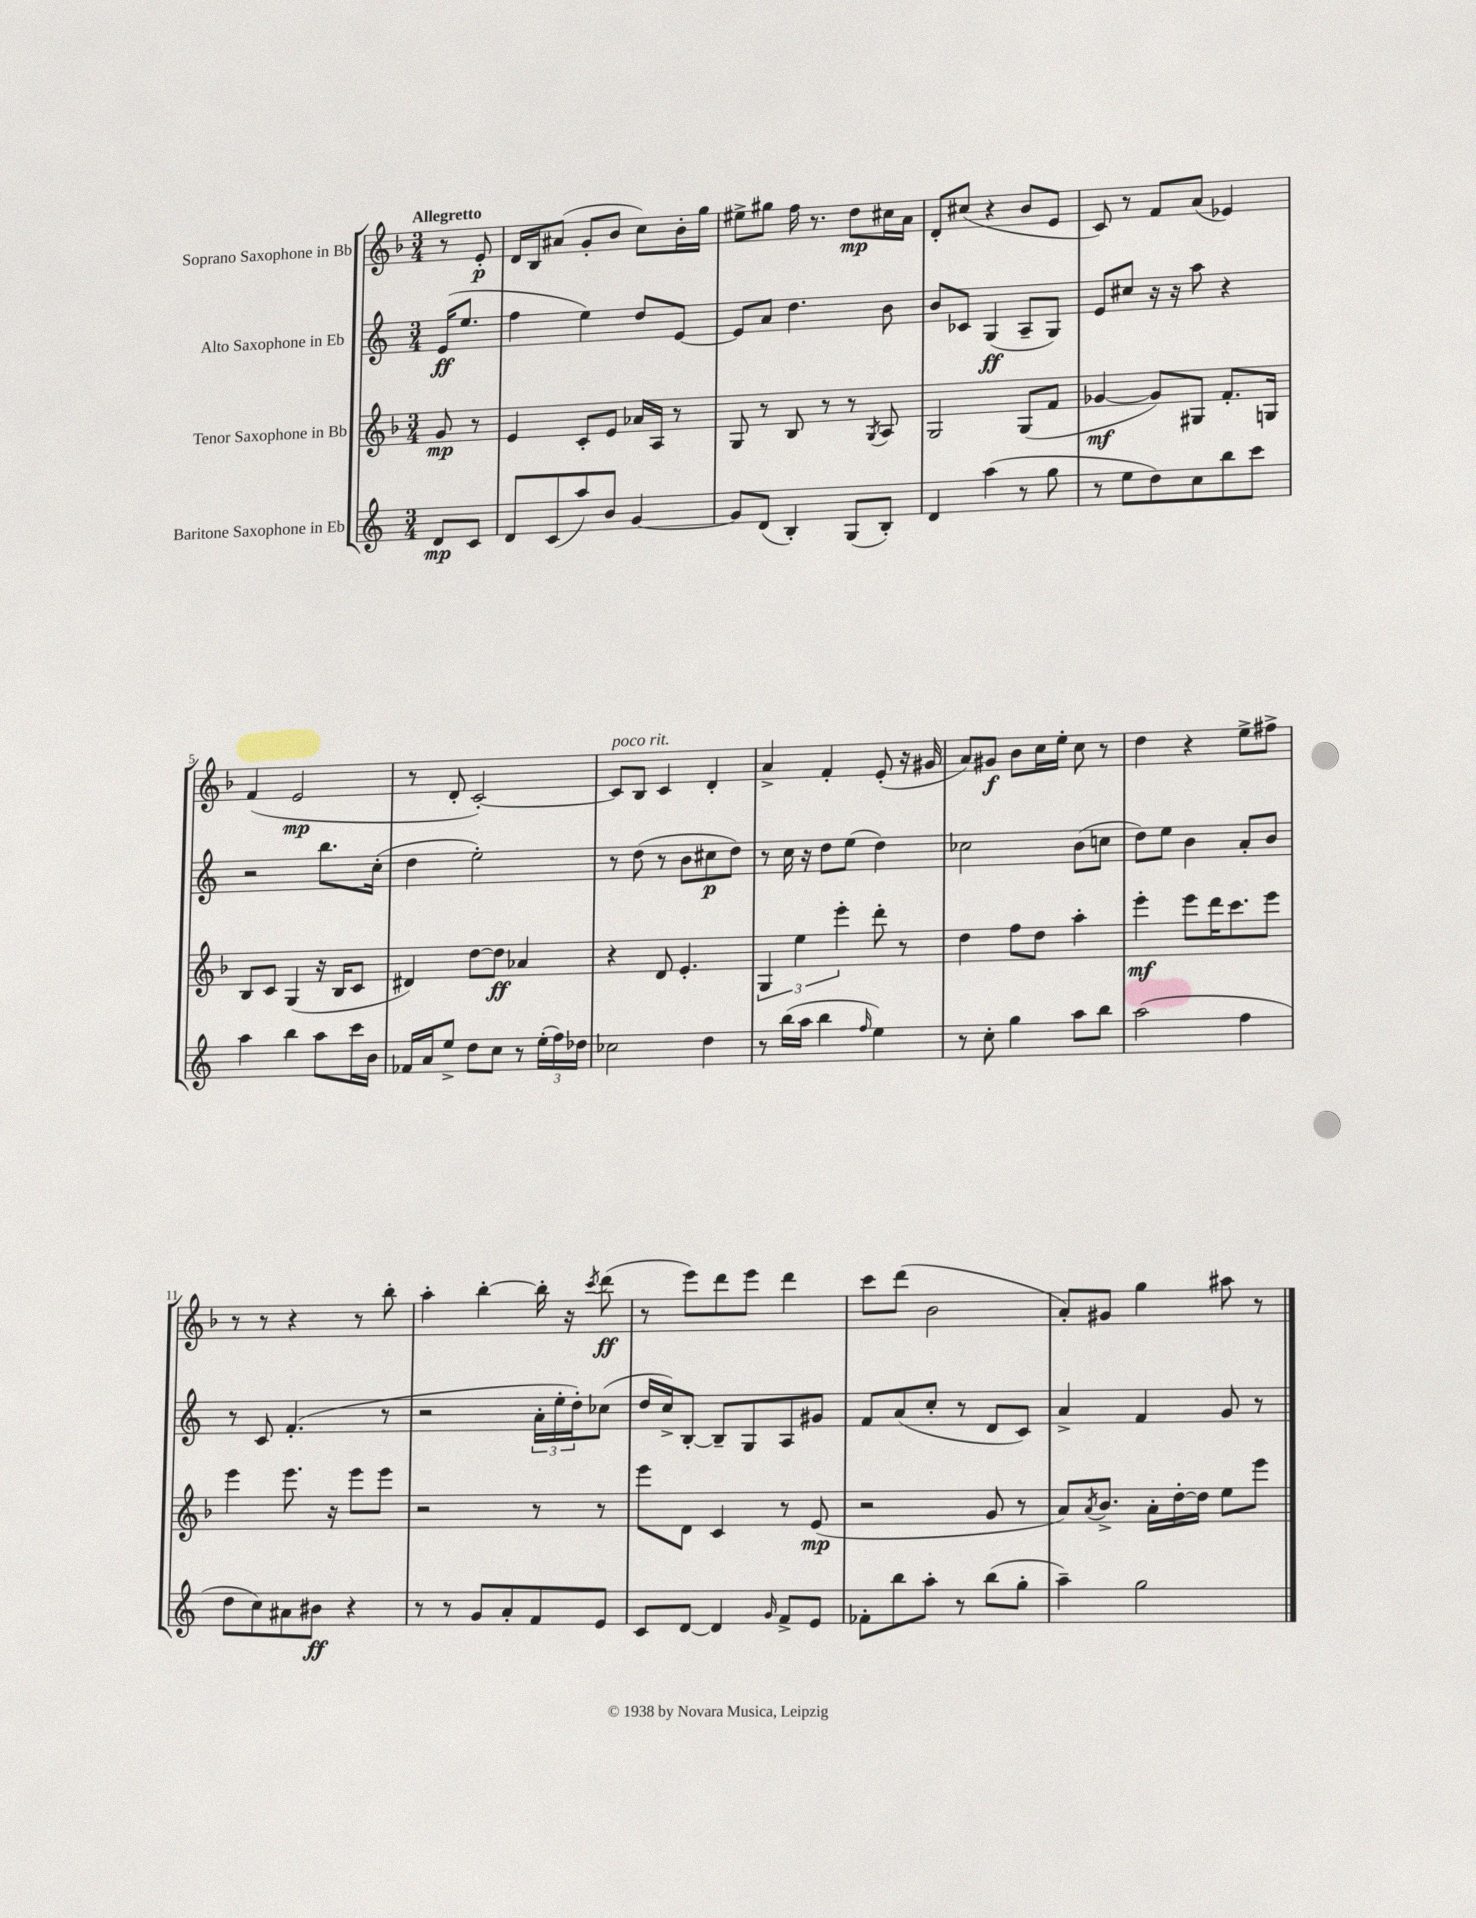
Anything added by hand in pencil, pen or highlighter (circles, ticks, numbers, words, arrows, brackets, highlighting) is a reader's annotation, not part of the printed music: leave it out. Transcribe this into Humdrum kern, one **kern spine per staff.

**kern	**dynam	**kern	**dynam	**kern	**dynam	**kern	**dynam
*part4	*part4	*part3	*part3	*part2	*part2	*part1	*part1
*staff4	*staff4	*staff3	*staff3	*staff2	*staff2	*staff1	*staff1
*I"Baritone Saxophone in Eb	*	*I"Tenor Saxophone in Bb	*	*I"Alto Saxophone in Eb	*	*I"Soprano Saxophone in Bb	*
*clefG2	*	*clefG2	*	*clefG2	*	*clefG2	*
*k[]	*	*k[b-]	*	*k[]	*	*k[b-]	*
*M3/4	*	*M3/4	*	*M3/4	*	*M3/4	*
=	=	=	=	=	=	=	=
!	!	!	!	!	!	!LO:TX:a:B:t=Allegretto	!
8d/L	mp	8g/	mp	(16e/KL	ff	8r	.
.	.	.	.	8.ee/J	.	.	.
8c/J	.	8r	.	.	.	8e'/	p
=1	=1	=1	=1	=1	=1	=1	=1
8d/L	.	4e/	.	4ff\	.	16d/LL	.
.	.	.	.	.	.	16B-/J	.
(8c/	.	.	.	.	.	(8a#X/J	.
8aa/)	.	8c'/L	.	4ee\)	.	8g'/L	.
8b/J	.	8e/J	.	.	.	8b-/J	.
[4g/	.	16a-X/LL	.	8dd/L	.	8cc\L)	.
.	.	16A/JJ	.	.	.	.	.
.	.	8r	.	[8e/J	.	16b-'\L	.
.	.	.	.	.	.	16gg\JJ	.
=2	=2	=2	=2	=2	=2	=2	=2
8g/L]	.	8G/	.	8e/L]	.	8ee#X^\L	.
(8d/J	.	8r	.	8a/J	.	8gg#X\J	.
4B'/)	.	8B-/	.	4.dd\	.	16ff\	.
.	.	.	.	.	.	8.r	.
.	.	8r	.	.	.	.	.
(8G/L	.	8r	.	.	.	8dd\L	mp
.	.	8qG/	.	.	.	.	.
8B'/J)	.	8A/	.	8b\	.	16cc#X\L	.
.	.	.	.	.	.	16a\JJ	.
=3	=3	=3	=3	=3	=3	=3	=3
4d/	.	2G/	.	8b/L	.	8d'/L	.
.	.	.	.	8c-X/J	.	(8cc#X/J	.
(4aa\	.	.	.	(4G/	ff	4r	.
8r	.	(8G/L	.	8A~/L	.	8b-/L	.
8gg\	.	8f/J	.	8G/J)	.	8e/J	.
=4	=4	=4	=4	=4	=4	=4	=4
8r	.	[4g-X/	mf	8e/L	.	8c/)	.
8ee\L	.	.	.	8cc#X/J	.	8r	.
8dd\)	.	8g-/L])	.	16r	.	8f/L	.
.	.	.	.	16r	.	.	.
8cc\	.	8G#X/J	.	8aa\	.	(8a/J	.
8bb\	.	8.f'/L	.	4r	.	4e-X/)	.
8ccc\J	.	.	.	.	.	.	.
.	.	16Gn/Jk	.	.	.	.	.
!!LO:LB:g=z
=5	=5	=5	=5	=5	=5	=5	=5
4aa\	.	8B-/L	.	2r	.	(4f/	.
.	.	8c/J	.	.	.	.	.
4bb\	.	(4G/	.	.	.	2e/	mp
8aa\L	.	16r	.	8.bb\L	.	.	.
.	.	16B-/KL	.	.	.	.	.
16ccc\L	.	8c/J	.	.	.	.	.
16b\JJ	.	.	.	(16cc'\Jk	.	.	.
=6	=6	=6	=6	=6	=6	=6	=6
16f-X/LL	.	4d#X/)	.	4dd\	.	8r	.
16a/J	.	.	.	.	.	.	.
8ee^/J	.	.	.	.	.	8d'/	.
8dd\L	.	[8dd\L	.	2ee'\)	.	[2c'/)	.
8cc\J	.	8dd\J]	ff	.	.	.	.
8r	.	4a-X/	.	.	.	.	.
(24ee'\LL	.	.	.	.	.	.	.
24ff\)	.	.	.	.	.	.	.
24dd-X\JJ	.	.	.	.	.	.	.
=7	=7	=7	=7	=7	=7	=7	=7
!	!	!	!	!	!	!LO:TX:a:i:t=poco rit.	!
2cc-X\	.	4r	.	8r	.	8c/L]	.
.	.	.	.	(8dd\	.	8B-/J	.
.	.	8d/	.	8r	.	4c/	.
.	.	4.e'/	.	8b\L	.	.	.
4dd\	.	.	.	8cc#X\	p	4d'/	.
.	.	.	.	8dd\J)	.	.	.
=8	=8	=8	=8	=8	=8	=8	=8
8r	.	6G/	.	8r	.	4a^/	.
(16bb\LL	.	.	.	16cc\	.	.	.
.	.	6ee\	.	.	.	.	.
16aa\JJ	.	.	.	16r	.	.	.
4bb\	.	.	.	8dd\L	.	4f'/	.
.	.	6eee'\	.	.	.	.	.
.	.	.	.	(8ee\J	.	.	.
16qqff/	.	.	.	.	.	.	.
4ee\)	.	8ddd'\	.	4dd\)	.	(8e'/	.
.	.	8r	.	.	.	16r	.
.	.	.	.	.	.	16g#X/	.
=9	=9	=9	=9	=9	=9	=9	=9
8r	.	4dd\	.	2cc-X\	.	8a/L)	.
8cc'\	.	.	.	.	.	8g#X/J	f
4gg\	.	8ff\L	.	.	.	8b-\L	.
.	.	8dd\J	.	.	.	16cc\L	.
.	.	.	.	.	.	16ee'\JJ	.
8aa\L	.	4aa'\	.	(8b\L	.	8cc\	.
8bb\J	.	.	.	8ccn\J	.	8r	.
=10	=10	=10	=10	=10	=10	=10	=10
(2aa\	.	4eee'\	mf	8dd\L)	.	4dd\	.
.	.	.	.	8ee\J	.	.	.
.	.	8eee\L	.	4b\	.	4r	.
.	.	16ddd\K	.	.	.	.	.
.	.	8.ccc\	.	.	.	.	.
4ff\	.	.	.	8a'/L	.	8ee^\L	.
.	.	8eee\J	.	8b/J	.	8ff#X^\J	.
!!LO:LB:g=z
=11	=11	=11	=11	=11	=11	=11	=11
8dd\L	.	4eee\	.	8r	.	8r	.
8cc\)	.	.	.	8c/	.	8r	.
8a#X\	.	8.eee\	.	(4.f'/	.	4r	.
8b#X\J	ff	.	.	.	.	.	.
.	.	16r	.	.	.	.	.
4r	.	8eee\L	.	.	.	8r	.
.	.	8eee\J	.	8r	.	8bb-'\	.
=12	=12	=12	=12	=12	=12	=12	=12
8r	.	2r	.	2r	.	4aa'\	.
8r	.	.	.	.	.	.	.
8g/L	.	.	.	.	.	[4bb-'\	.
8a'/	.	.	.	.	.	.	.
8f/	.	8r	.	24a'\LL	.	16bb-'\]	.
.	.	.	.	24ee'\	.	.	.
.	.	.	.	.	.	16r	.
.	.	.	.	24dd'\J)	.	.	.
.	.	.	.	.	.	8qccc/	.
8e/J	.	8r	.	(8cc-X\J	.	(8ddd\	ff
=13	=13	=13	=13	=13	=13	=13	=13
8c/L	.	8eee\L	.	16dd/LL	.	8r	.
.	.	.	.	16cc^/J)	.	.	.
[8d/J	.	8d\J	.	[8B'/J	.	8eee\L)	.
4d/]	.	4c/	.	8B~/L]	.	8ddd\	.
.	.	.	.	8G/	.	8eee\J	.
16qqg/	.	.	.	.	.	.	.
8f^/L	.	8r	.	8A/	.	4ddd\	.
8e/J	.	(8e/	mp	8g#X/J	.	.	.
=14	=14	=14	=14	=14	=14	=14	=14
8f-X'\L	.	2r	.	8f/L	.	8ccc\L	.
8bb\	.	.	.	(8a/	.	(8ddd\J	.
8aa'\J	.	.	.	8cc'/J	.	2b-\	.
8r	.	.	.	8r	.	.	.
(8bb\L	.	8g/	.	8d/L	.	.	.
8gg'\J	.	8r	.	8c/J)	.	.	.
=15	=15	=15	=15	=15	=15	=15	=15
4aa~\)	.	8a/L)	.	4a^/	.	8a'/L)	.
.	.	8qa/	.	.	.	.	.
.	.	8.b-^/J	.	.	.	8g#X/J	.
2gg\	.	.	.	4f/	.	4gg\	.
.	.	16a'\LL	.	.	.	.	.
.	.	[16dd'\	.	.	.	.	.
.	.	16dd\JJ]	.	.	.	.	.
.	.	8ee\L	.	8g/	.	8aa#X\	.
.	.	8eee\J	.	8r	.	8r	.
==	==	==	==	==	==	==	==
*-	*-	*-	*-	*-	*-	*-	*-
